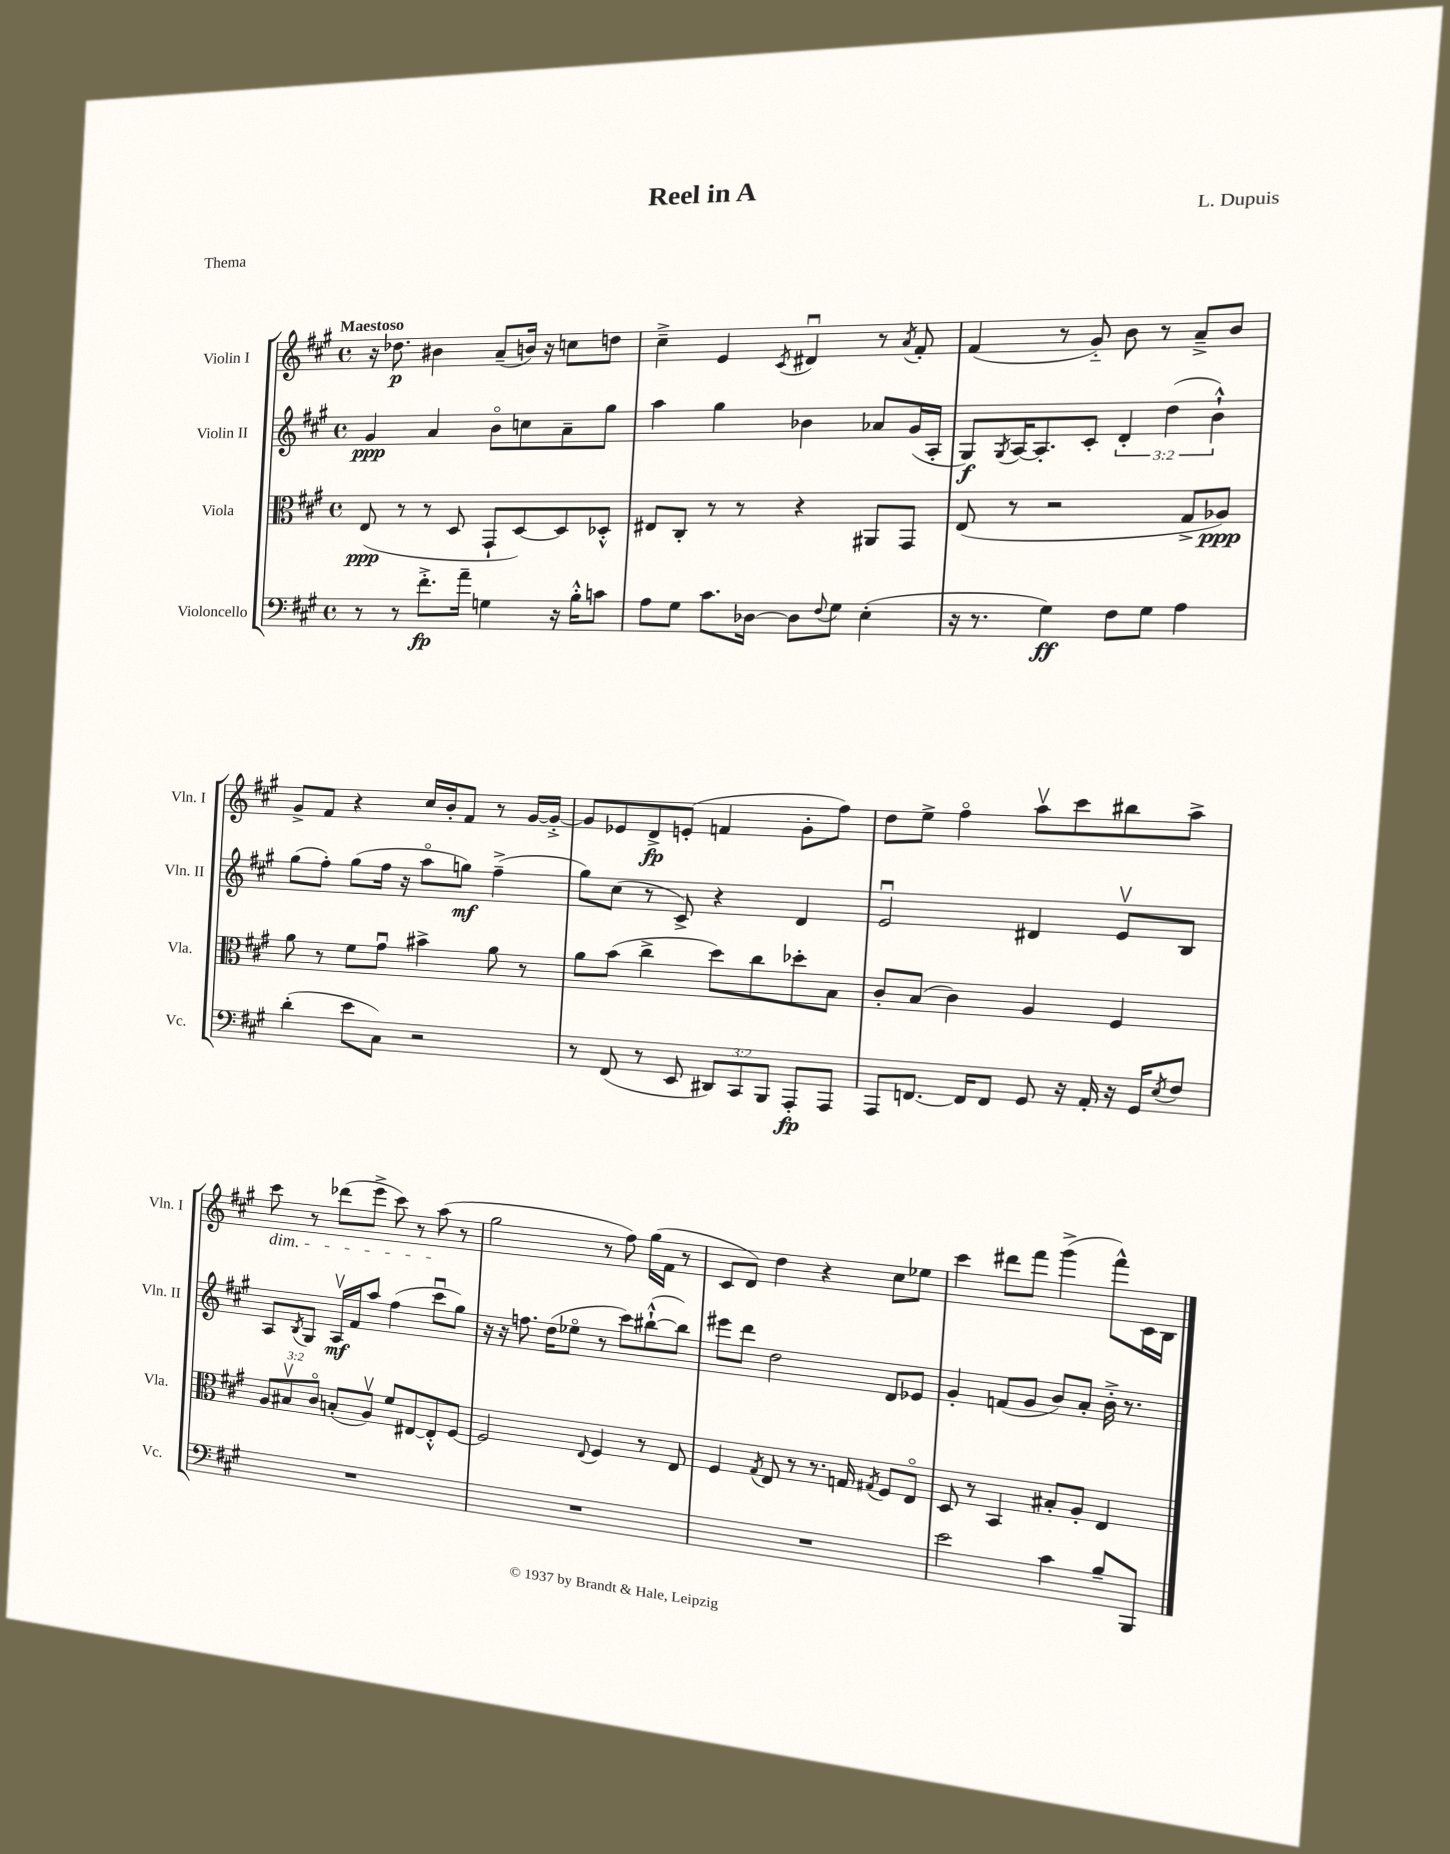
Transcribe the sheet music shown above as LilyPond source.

\header { title = "Reel in A" composer = "L. Dupuis" piece = "Thema" }
<<
\new StaffGroup <<
\new Staff = "s0" \with { instrumentName = "Violin I" shortInstrumentName = "Vln. I" } {
    \clef treble \key a \major \defaultTimeSignature \time 4/4 \tempo "Maestoso"
    r16 des''8.\p bis'4 a'8--( b'16) r16 c''8 d''8 |
    cis''4---> e'4 \acciaccatura { cis'8 } dis'4\downbow r8 \acciaccatura { a'8 } fis'8-. |
    fis'4( r8 gis'8-_) b'8 r8 a'8---> b'8 |
    gis'8-> fis'8 r4 cis''16 b'16-. fis'8 r8 gis'16~ gis'16~-.-> |
    gis'8 ees'8 d'8->\fp e'8-.( f'4 gis'8-. fis''8) |
    d''8 e''8-> fis''4\flageolet a''8\upbow cis'''8 bis''8 a''8-> |
    cis'''8\dim r8 des'''8( e'''8-> cis'''8) r8 a''8\!( r8 |
    gis''2 r8 fis''8) gis''16( fis'16 r8 |
    cis'8 d'8) d''4 r4 cis''8 ees''8 |
    cis'''4 dis'''8 fis'''8 gis'''4->( fis'''8-^) cis'16 b16 \bar "|." |
}
\new Staff = "s1" \with { instrumentName = "Violin II" shortInstrumentName = "Vln. II" } {
    \clef treble \key a \major \defaultTimeSignature \time 4/4 \override Staff.TupletNumber.text = #tuplet-number::calc-fraction-text
    gis'4\ppp a'4 b'8\flageolet c''8 a'8-- gis''8 |
    a''4 gis''4 bes'4 aes'8 gis'16( a16-. |
    gis8\f) \acciaccatura { gis8 } a16~ a8.-. cis'8-. \tuplet 3/2 { d'4-. d''4( b'4-!-^) } |
    gis''8( fis''8-.) gis''8( fis''16 r16 a''8\flageolet g''8\mf) fis''4--->( |
    gis''8) cis''8( r8 cis'8->) r4 d'4 |
    e'2\downbow dis'4 e'8\upbow b8 |
    a8 \acciaccatura { b8 } gis8 a16\upbow\mf fis'16 a''8 fis''4( cis'''8\downbow gis''8) |
    r16 r16 f''8. d''16( ees''8\flageolet r8 cis'''8) bis''8~-!-^( bis''8) |
    eis'''8 d'''8 d''2 d'8 ees'8 |
    gis'4-. f'8( gis'8 b'8) a'8-. b'16-.-> r8. \bar "|." |
}
\new Staff = "s2" \with { instrumentName = "Viola" shortInstrumentName = "Vla." } {
    \clef alto \key a \major \defaultTimeSignature \time 4/4 \override Staff.TupletNumber.text = #tuplet-number::calc-fraction-text
    e8\ppp( r8 r8 d8 gis,8-! d8~) d8 des8-.-^ |
    eis8 cis8-. r8 r8 r4 ais,8 gis,8 |
    e8( r8 r2 gis8-> aes8\ppp) |
    a'8 r8 fis'8 gis'8\downbow bis'4-> a'8 r8 |
    a'8 b'8( cis''4-> d''8) cis''8 des''8-. b8 |
    cis'8-. b8( cis'4) a4 fis4 |
    \tuplet 3/2 { a8 bis8\upbow cis'8\flageolet } b8-.( a8\upbow) fis'8 eis8~ eis8-.-^ fis8~ |
    fis2 \appoggiatura { e8 } fis4 r8 e8 |
    fis4 \acciaccatura { gis8 } e8 r8 r8. g16 \acciaccatura { gis8 } fis8 e8\flageolet |
    d8 r8 b,4 bis8-. a8-. e4 \bar "|." |
}
\new Staff = "s3" \with { instrumentName = "Violoncello" shortInstrumentName = "Vc." } {
    \clef bass \key a \major \defaultTimeSignature \time 4/4 \override Staff.TupletNumber.text = #tuplet-number::calc-fraction-text
    r8 r8 fis'8.-.->\fp a'16-- g4 r16 b16-.-^ c'8 |
    a8 gis8 cis'8. des16~ des8 \appoggiatura { fis8 } gis8 e4-.( |
    r16 r8. gis4\ff) fis8 gis8 a4 |
    d'4-.( e'8 cis8) r2 |
    r8 fis,8( r8 e,8 \tuplet 3/2 { dis,8) cis,8 b,,8 } a,,8-.\fp a,,8 |
    a,,8 f,8.~ f,16 f,8 gis,8 r16 a,16-. r16 gis,16 \acciaccatura { e8 } fis8 |
    R1 |
    R1 |
    R1 |
    e'2 cis'4 b8-- b,,8 \bar "|." |
}
>>
>>
\layout { \context { \Score \remove "Bar_number_engraver" } }
